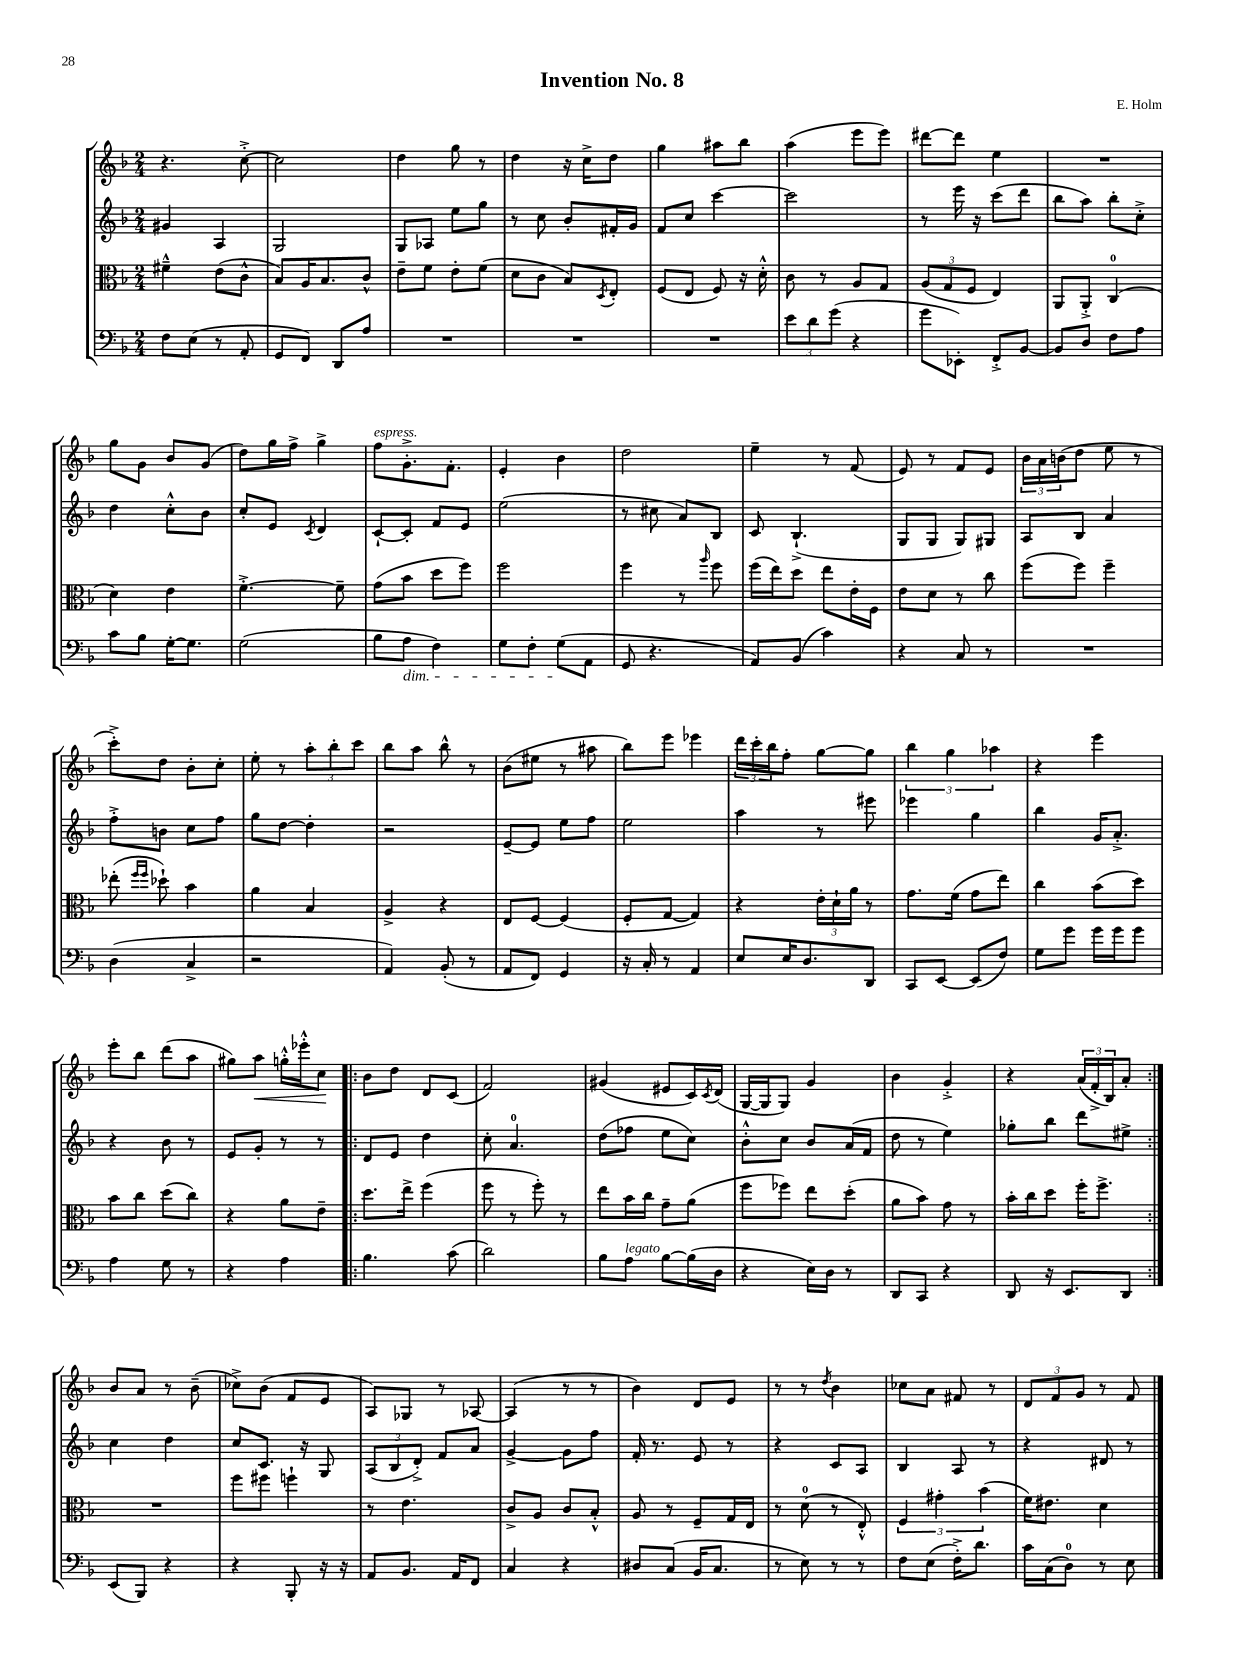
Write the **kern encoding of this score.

**kern	**kern	**kern	**kern
*staff4	*staff3	*staff2	*staff1
*clefF4	*clefC3	*clefG2	*clefG2
*k[b-]	*k[b-]	*k[b-]	*k[b-]
*M2/4	*M2/4	*M2/4	*M2/4
8F	4f#~^^	4g#	4.r
(8E	.	.	.
8r	(8e	4A	.
8AA'	8c^^	.	[8cc'^
=	=	=	=
8GG	8B-)	2G	2cc]
8FF)	16A	.	.
.	8.B-	.	.
8DD	.	.	.
8A	8c^^	.	.
=	=	=	=
2r	8e~	8G	4dd
.	8f	8A-	.
.	8e'	8ee	8gg
.	(8f	8gg	8r
=	=	=	=
2r	8d	8r	4dd
.	8c	8cc	.
.	8B-)	8b-'	16r
.	.	.	16cc^
.	8qD	.	.
.	8E'	16f#'	8dd
.	.	16g	.
=	=	=	=
2r	(8F	8f	4gg
.	8E	8cc	.
.	8F)	[4ccc	8aa#
.	16r	.	8bb-
.	16d'^^	.	.
=	=	=	=
12e	8c	2ccc]	(4aa
12d	.	.	.
.	8r	.	.
(12g	.	.	.
4r	8A	.	8eee
.	8G	.	8eee)
=	=	=	=
8g	(12A	8r	[8ddd#
.	12G	.	.
8EE-')	.	16eee	8ddd#]
.	12F	.	.
.	.	16r	.
8FF'^	4E)	(8ccc	4ee
[8BB-	.	8ddd	.
=	=	=	=
8BB-]	8AA	8bb-	2r
8D	8AA'^	8aa)	.
8F	(4C	8bb-'	.
8A	.	8cc'^	.
=	=	=	=
8c	4d)	4dd	8gg
8B-	.	.	8g
[16G'	4e	8cc'^^	8b-
8.G]	.	.	.
.	.	8b-	(8g
=	=	=	=
(2G	[4.f'^	8cc'	8dd)
.	.	8e	16gg
.	.	.	16ff^
.	.	8qc	.
.	.	4d	4gg^
.	8f~]	.	.
=	=	=	=
8B-	(8g	[8c`	8ff
8A	8b-	8c']	8.g'^
4F)	8dd	8f	.
.	.	.	8.f'
.	8ff)	8e	.
=	=	=	=
8G	2ff	(2ee	4e'
8F'	.	.	.
(8G	.	.	4b-
8AA	.	.	.
=	=	=	=
8GG	4ff	8r	2dd
4.r	.	8cc#	.
.	8r	8a)	.
.	16qqaa	.	.
.	8ff	8B-	.
=	=	=	=
8AA)	(16ff	8c	4ee~
.	16ee)	.	.
(8BB-	8dd	(4.B-`^	.
4c)	8ee	.	8r
.	16e'	.	(8f
.	16F	.	.
=	=	=	=
4r	8e	8G	8e)
.	8d	8G	8r
8C	8r	8G)	8f
8r	8cc	8G#	8e
=	=	=	=
2r	(8ff	8A	24b-
.	.	.	24a
.	.	.	(24b
.	8ff)	8B-	8dd
.	4ff~	4a	8ee
.	.	.	8r
=	=	=	=
(4D	(8ee-'	8ff'^	8ccc'^)
.	16qqff	.	.
.	16qqff	.	.
.	8dd-`)	8b	8dd
4C^	4b-	8cc	8b-'
.	.	8ff	8cc'
=	=	=	=
2r	4a	8gg	8ee'
.	.	[8dd	8r
.	4B-	4dd']	12aa'
.	.	.	12bb-'
.	.	.	12ccc
=	=	=	=
4AA)	4A^	2r	8bb-
.	.	.	8aa
(8BB-'	4r	.	8bb-^^
8r	.	.	8r
=	=	=	=
8AA	8E	[8e~	(8b-
8FF)	[8F	8e]	8ee#
4GG	(4F]	8ee	8r
.	.	8ff	8aa#
=	=	=	=
16r	8F'	2ee	8bb-)
16C'	.	.	.
8r	[8G	.	8eee
4AA	4G])	.	4eee-
=	=	=	=
8E	4r	4aa	24ddd
.	.	.	24ccc'
.	.	.	24bb-
16E	.	.	8ff'
8.D	.	.	.
.	24e'	8r	[8gg
.	24d`	.	.
.	24a	.	.
8DD	8r	8eee#	8gg]
=	=	=	=
8CC	8.g	4eee-	6bb-
[8EE	.	.	.
.	.	.	6gg
.	(16f	.	.
(8EE]	8g	4gg	.
.	.	.	6aa-
8F)	8ee)	.	.
=	=	=	=
8G	4cc	4bb-	4r
8g	.	.	.
16g	(8b-	16g	4eee
16g	.	8.a'^	.
8g	8dd)	.	.
=	=	=	=
4A	8b-	4r	8eee'
.	8cc	.	8bb-
8G	(8dd	8b-	(8ddd
8r	8cc)	8r	8aa
=	=	=	=
4r	4r	8e	8gg#)
.	.	8g'	8aa
4A	8a	8r	16gg'^^
.	.	.	16eee-'^^
.	8e~	8r	8cc
=!|:	=!|:	=!|:	=!|:
4.B-	8.dd	8d	8b-
.	.	8e	8dd
.	16ee^	.	.
.	(4ff	4dd	8d
(8c	.	.	(8c
=	=	=	=
2d)	8ff	8cc'	2f)
.	8r	4.a	.
.	8ff')	.	.
.	8r	.	.
=	=	=	=
8B-	8ee	(8dd	(4g#
8A	16b-	8ff-	.
.	16cc	.	.
[8B-	8g~	8ee	8e#
(16B-]	(8a	8cc)	16c)
.	.	.	8qc
16D	.	.	(16d
=	=	=	=
4r	8ff	8b-'^^	[16G
.	.	.	16G]
.	8ff-)	8cc	8G)
16E)	8ee	8b-	4g
16D	.	.	.
8r	(8dd'	(16a	.
.	.	16f	.
=	=	=	=
8DD	8a	8dd	4b-
8CC	8b-)	8r	.
4r	8g	4ee)	4g'^
.	8r	.	.
=	=	=	=
8DD	16b-'	8gg-'	4r
.	16cc	.	.
16r	8dd	8bb-	.
8.EE	.	.	.
.	16ff'	8ddd	(24a
.	.	.	24f'^
.	8.ff^	.	.
.	.	.	24B-)
8DD	.	8ee#^	8a'
=:|!	=:|!	=:|!	=:|!
(8EE	2r	4cc	8b-
8BBB-)	.	.	8a
4r	.	4dd	8r
.	.	.	(8b-~
=	=	=	=
4r	8ff	8cc	8cc-^)
.	8ff#	8.c	(8b-
8BBB-'	4ff`	.	8f
.	.	16r	.
16r	.	8G	8e
16r	.	.	.
=	=	=	=
8AA	8r	(12A	8A)
.	.	12B-	.
8.BB-	4.e	.	8G-
.	.	12d'^)	.
.	.	8f	8r
16AA	.	.	.
8FF	.	8a	[8A-
=	=	=	=
4C	8c^	[4g^	(4A-]
.	8A	.	.
4r	8c	8g]	8r
.	8B-'^^	8ff	8r
=	=	=	=
8D#	8A	16f'	4b-)
.	.	8.r	.
(8C	8r	.	.
16BB-	8F~	8e	8d
8.C	.	.	.
.	16G	8r	8e
.	16E	.	.
=	=	=	=
8r	8r	4r	8r
8E)	(8d	.	8r
.	.	.	8qdd
8r	8r	8c	4b-
8r	8E'^^)	8A	.
=	=	=	=
8F	6F	4B-	8cc-
(8E	.	.	8a
.	6g#'	.	.
16F'^)	.	8A	8f#
8.d	.	.	.
.	(6b-	.	.
.	.	8r	8r
=	=	=	=
16c	16f)	4r	12d
(16C	8.e#	.	.
.	.	.	12f
8D)	.	.	.
.	.	.	12g
8r	4d	8d#	8r
8E	.	8r	8f
==	==	==	==
*-	*-	*-	*-
